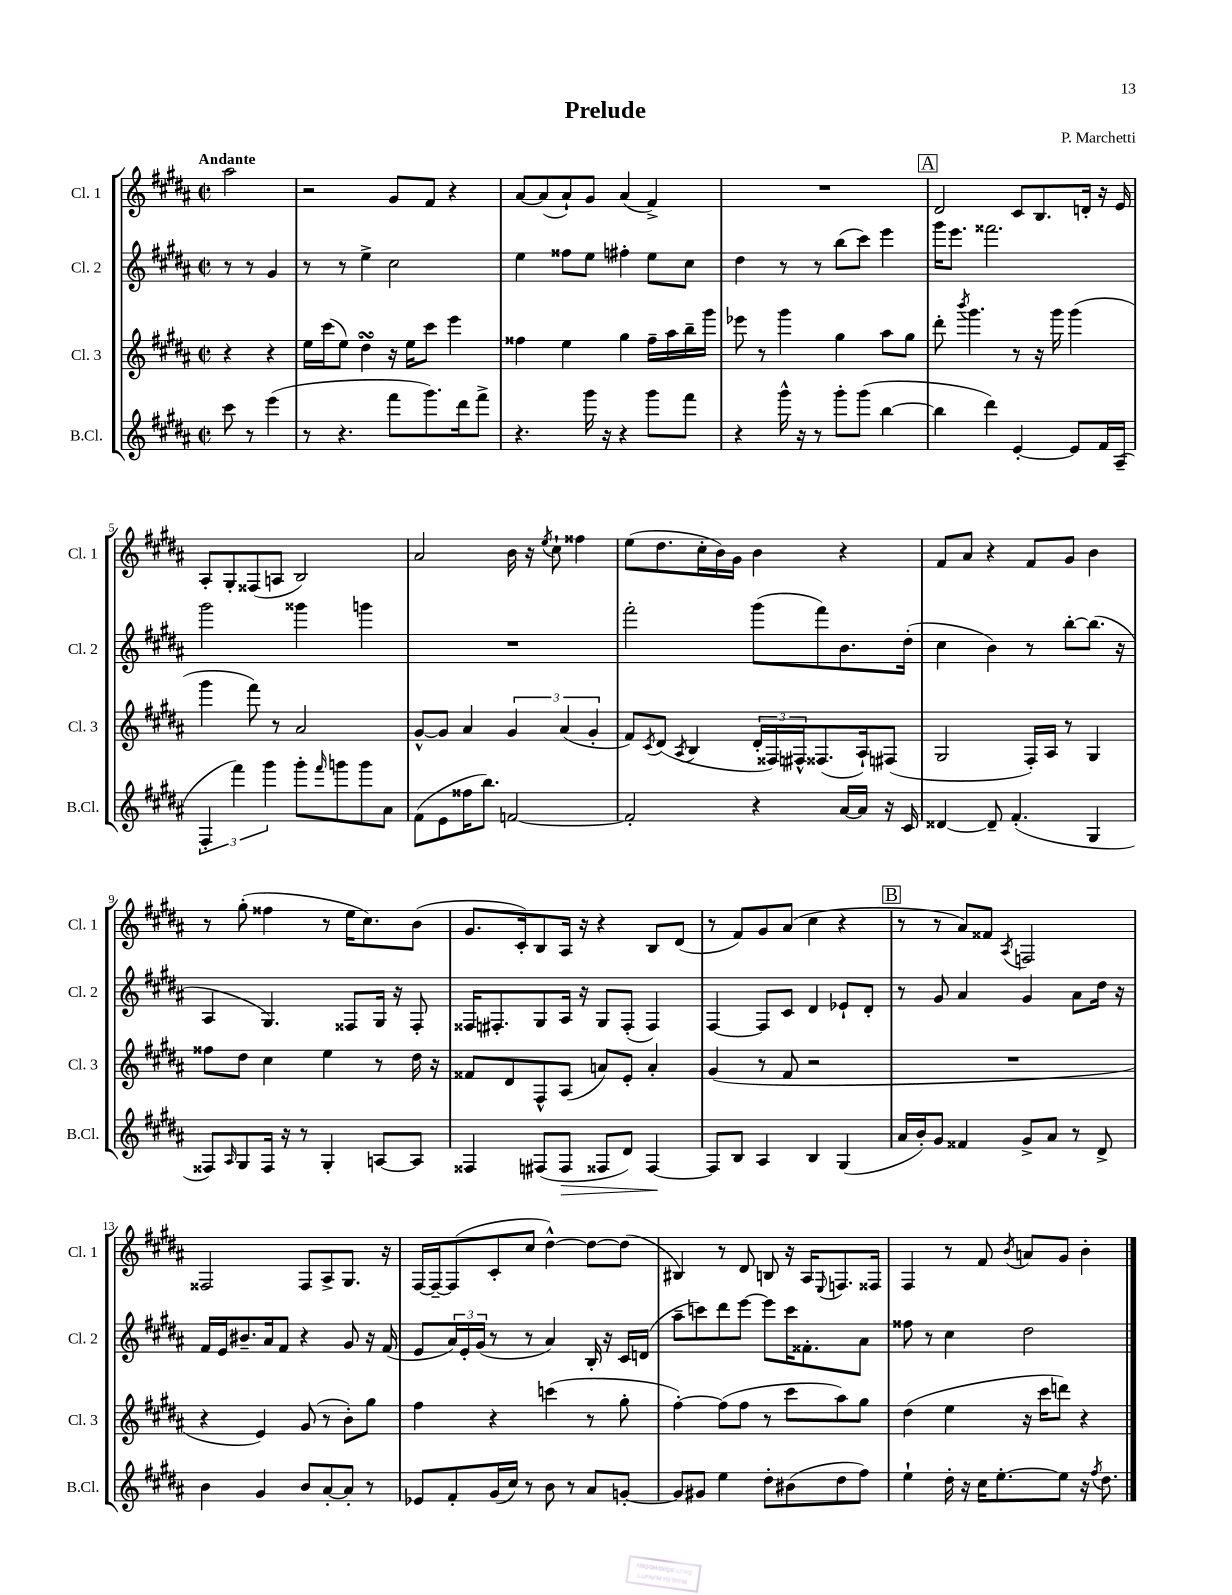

**kern	**kern	**kern	**kern
*staff4	*staff3	*staff2	*staff1
*clefG2	*clefG2	*clefG2	*clefG2
*k[f#c#g#d#a#]	*k[f#c#g#d#a#]	*k[f#c#g#d#a#]	*k[f#c#g#d#a#]
*M2/2	*M2/2	*M2/2	*M2/2
*met(c|)	*met(c|)	*met(c|)	*met(c|)
8ccc#	4r	8r	2aa#
8r	.	8r	.
(4eee	4r	4g#	.
=	=	=	=
8r	16ee	8r	2r
.	(16ccc#	.	.
4.r	8ee)	8r	.
.	4dd#	4ee^	.
8fff#	16r	2cc#	8g#
.	16ee	.	.
8.ggg#)	8ccc#	.	8f#
.	4eee	.	4r
16ddd#	.	.	.
8fff#^	.	.	.
=	=	=	=
4.r	4ff##	4ee	[8a#
.	.	.	(8a#]
.	4ee	8ff##	8a#`)
16ggg#	.	8ee	8g#
16r	.	.	.
4r	4gg#	4ff#'	(4a#
8ggg#	16ff##~	8ee	4f#^)
.	16aa#	.	.
8fff#	16bb~	8cc#	.
.	16ggg#	.	.
=	=	=	=
4r	8eee-	4dd#	1r
.	8r	.	.
16ggg#^^	4ggg#	8r	.
16r	.	.	.
8r	.	8r	.
8ggg#'	4gg#	(8bb	.
(8ggg#	.	8ccc#)	.
[4bb	8aa#	4eee	.
.	8gg#	.	.
=	=	=	=
4bb]	8ddd#'	16ggg#	2d#
.	.	8.eee	.
.	8qbbb	.	.
.	4.ggg#	.	.
4ddd#)	.	2.fff##	.
[4e'	8r	.	8c#
.	16r	.	8.B
.	16ggg#	.	.
8e]	(4ggg#	.	.
.	.	.	16d'
16f#	.	.	16r
(16A#~	.	.	16e
=	=	=	=
6F#'	4ggg#	2ggg#	8A#'
.	.	.	8G#'
6fff#)	.	.	.
.	8fff#)	.	(8F##
6ggg#	.	.	.
.	8r	.	8A
8ggg#'	2a#	4ggg##	2B)
16qqfff#	.	.	.
8ggg	.	.	.
8ggg	.	4ggg	.
8a#	.	.	.
=	=	=	=
(8f#	[8g#^^	1r	2a#
8e	8g#]	.	.
16ff##	4a#	.	.
8.bb)	.	.	.
[2f	6g#	.	16b
.	.	.	16r
.	.	.	8qee
.	.	.	8cc#`
.	(6a#	.	.
.	.	.	4ff##
.	6g#'	.	.
=	=	=	=
2f']	8f#)	2fff#'	(8ee
.	8qc#	.	.
.	(8d#	.	8.dd#
.	8qA#	.	.
.	4B	.	.
.	.	.	16cc#'
.	.	.	16b)
.	.	.	16g#
4r	24d#'	(8ggg#	4b
.	24F##)	.	.
.	24F#^^	.	.
.	(8.F##	8fff#)	.
[16a#	.	8.b	4r
16a#]	16A#`)	.	.
16r	(8F#	.	.
16c#	.	(16dd#'	.
=	=	=	=
[4d##	2G#	4cc#	8f#
.	.	.	8a#
8d##~]	.	4b)	4r
(4.f#'	.	.	.
.	16F#')	8r	8f#
.	16A#	.	.
.	8r	[8bb'	8g#
4G#	4G#	(8.bb]	4b
.	.	16r	.
=	=	=	=
8F##)	8ff##	4A#	8r
16qqA#	.	.	.
8G#	8dd#	.	(8gg#'
16F##	4cc#	4.G#)	4ff##
16r	.	.	.
8r	.	.	.
4G#'	4ee	.	8r
.	.	8F##	16ee
.	.	.	8.cc#)
[8A	8r	16G#	.
.	.	16r	.
8A]	16dd#	8F##'	(8b
.	16r	.	.
=	=	=	=
4F##	8f##	16F##	8.g#
.	.	8.F#'	.
.	8d#	.	.
.	.	.	16c#')
(8F#	8F#^^	8G#	8B
8F#	(8A#	16A#	16A#
.	.	16r	16r
8F##	8a)	8G#	4r
8d#)	8e'	(8F#'	.
[4F##	4a'	4F#)	8B
.	.	.	(8d#
=	=	=	=
8F##]	(4g#	[4F#	8r
8B	.	.	8f#)
4A#	8r	8F#]	8g#
.	8f#	8c#	(8a#
4B	2r	4d#	4cc#
(4G#	.	8e-`	4r
.	.	8d#'	.
=	=	=	=
16a#	1r	8r	8r
16b')	.	.	.
8g#	.	8g#	8r
4f##	.	4a#	8a#)
.	.	.	8f##
.	.	.	8qA#
8g#^	.	4g#	2F
8a#	.	.	.
8r	.	8a#	.
8d#^	.	16dd#	.
.	.	16r	.
=	=	=	=
4b	4r	16f#	2F##
.	.	16e	.
.	.	8.b#~	.
4g#	4e)	.	.
.	.	16a#	.
.	.	8f#	.
8b	(8g#	4r	8F##
[8a#'	8r	.	8A#^
8a#']	8b')	8g#	8.G#
8r	8gg#	16r	.
.	.	(16f#	16r
=	=	=	=
8e-	4ff#	8e	[16F#
.	.	.	16F#~_
8f#'	.	24a#)	(8F#]
.	.	24e'	.
.	.	(24g#	.
(16g#	4r	8r	8c#'
16cc#)	.	.	.
8r	.	8r	8cc#
8b	(4ccc	4a#)	[4dd#^^)
8r	.	.	.
8a#	8r	16B'	8dd#_
.	.	16r	.
[8g'	8gg#'	16c#	(8dd#]
.	.	(16d	.
=	=	=	=
8g]	[4ff#')	8aa#~	4B#)
8g#	.	8ccc)	.
4ee	(8ff#]	8ddd#	8r
.	8ff#	[8eee	8d#
8dd#'	8r	8eee]	8B
(8b#	8ccc#	16ccc	16r
.	.	8.f##'	16A#
.	.	.	8qqE
8dd#	8aa#)	.	8.F
8ff#)	8gg#	8a#	.
.	.	.	16F##
=	=	=	=
4ee`	(4dd#	8ff##	4F#
.	.	8r	.
16dd#'	4ee	4cc#	8r
16r	.	.	.
16cc#	.	.	8f#
[8.ee'	.	.	.
.	.	.	8qb
.	16r	2dd#	8a
.	16ccc#	.	.
8ee]	8ddd)	.	8g#
16r	4r	.	4b'
8qff#	.	.	.
8.dd#	.	.	.
==	==	==	==
*-	*-	*-	*-
